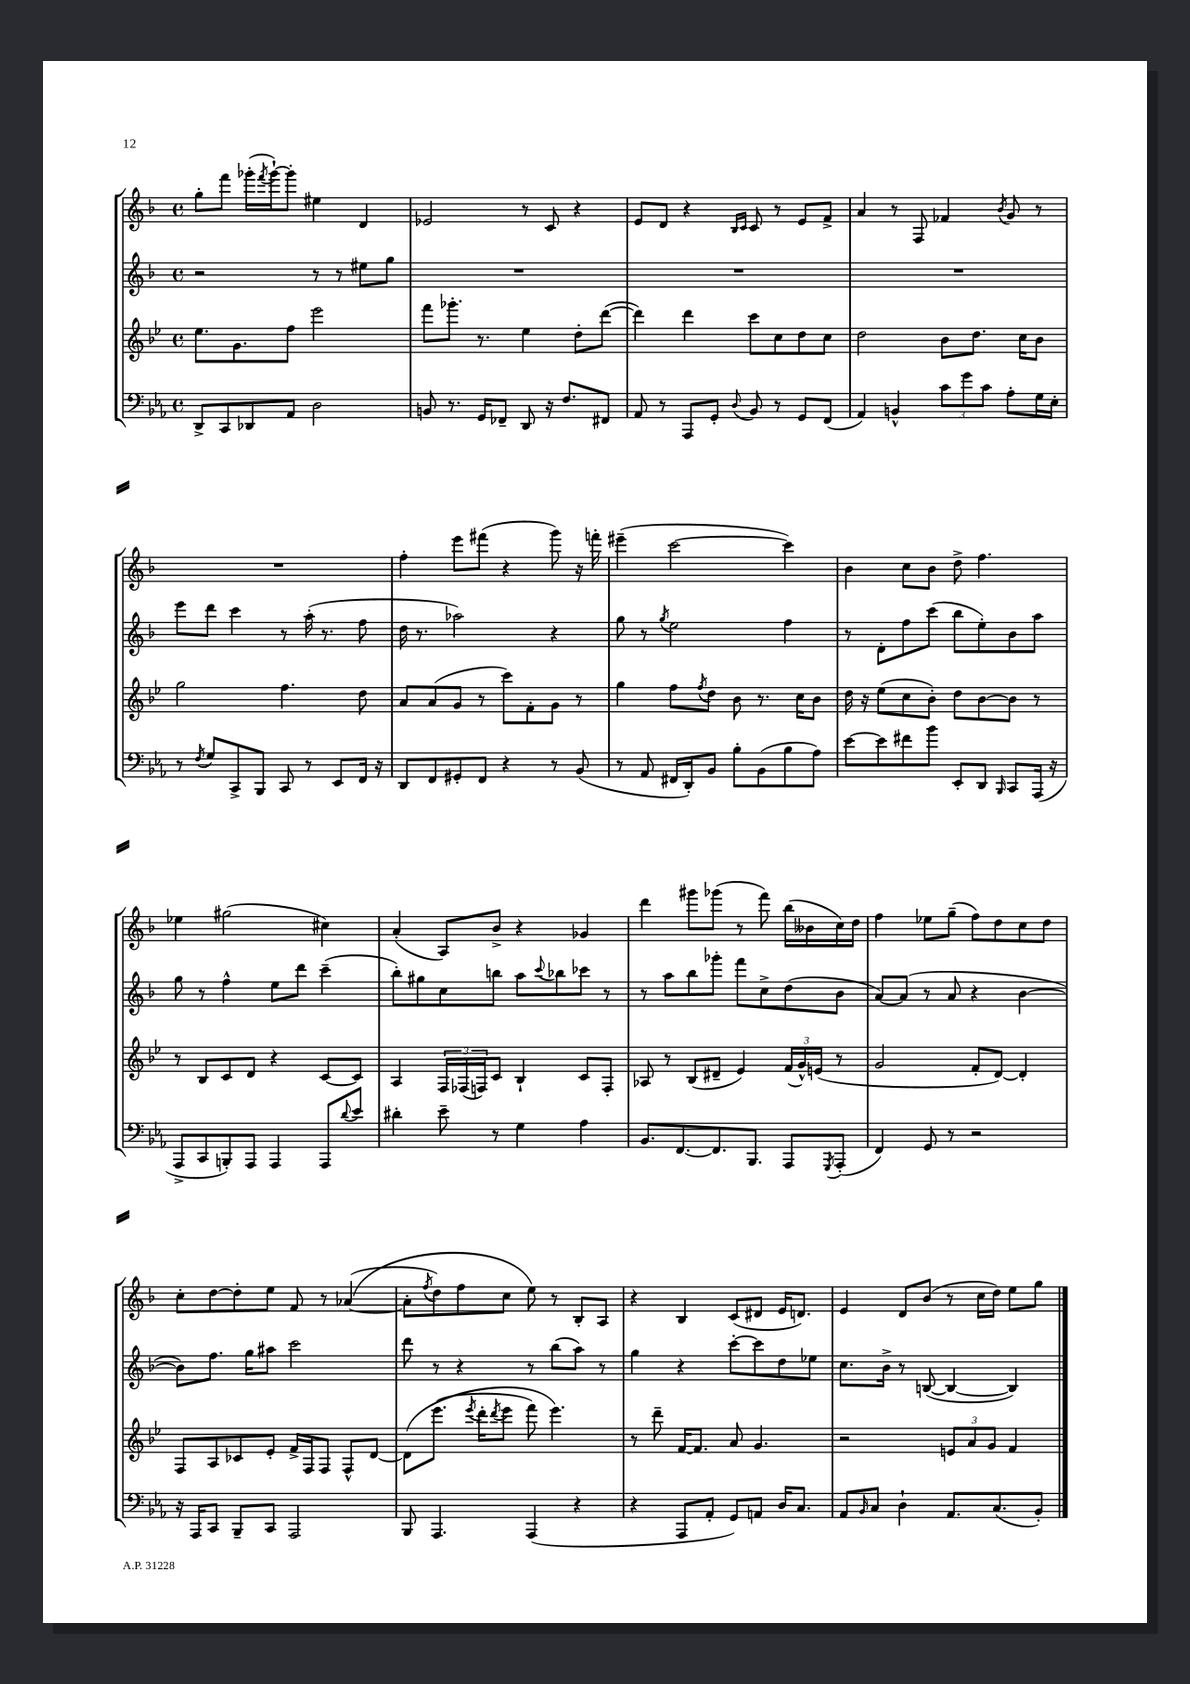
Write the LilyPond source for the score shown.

<<
\new StaffGroup <<
\new Staff = "s0" {
    \clef treble \key f \major \defaultTimeSignature \time 4/4
    g''8-. f'''8 ges'''16-.( \acciaccatura { f'''8 } ges'''16~-!) ges'''8-. eis''4 d'4 |
    ees'2 r8 c'8 r4 |
    e'8 d'8 r4 \grace { bes16 c'16 } c'8 r8 e'8 f'8-> |
    a'4 r8 f8 fes'4 \acciaccatura { bes'8 } g'8 r8 |
    R1 |
    f''4-. e'''8 fis'''8( r4 g'''8) r16 f'''16-. |
    eis'''4--( c'''2~ c'''4) |
    bes'4 c''8 bes'8 d''8-> f''4. |
    ees''4 gis''2( cis''4) |
    a'4-.( a8) bes'8-> r4 ges'4 |
    d'''4 gis'''8 ges'''8( r8 f'''8) bes''16( beses'16 c''16) d''16 |
    f''4 ees''8 g''8--( f''8) d''8 c''8 d''8 |
    c''8-. d''8~ d''8-. e''8 f'8 r8 aes'4~(\( |
    aes'8-. \acciaccatura { f''8 } d''8) f''8 c''8 e''8\) r8 bes8-. a8 |
    r4 bes4 c'8( dis'8 e'16 d'8.) |
    e'4 d'8 bes'8( r8 c''16 d''16) e''8 g''8 \bar "|." |
}
\new Staff = "s1" {
    \clef treble \key f \major \defaultTimeSignature \time 4/4
    r2 r8 r8 eis''8 g''8 |
    R1 |
    R1 |
    R1 |
    e'''8 d'''8 c'''4 r8 a''16-.( r8. f''8 |
    d''16 r8. aes''2) r4 |
    g''8 r8 \acciaccatura { g''8 } e''2 f''4 |
    r8 d'8-. f''8 c'''8( bes''8 e''8-.) bes'8 a''8 |
    g''8 r8 f''4-^ e''8 d'''8 c'''4--( |
    bes''8-.) gis''8 c''8 b''8 a''8 \appoggiatura { c'''8 } bes''8 ces'''8 r8 |
    r8 a''8 bes''8 ges'''8-. f'''8 c''8-> d''8( bes'8 |
    a'8~) a'8( r8 a'8 r4 bes'4~ |
    bes'8) f''8. g''16 ais''8 c'''2 |
    d'''8 r8 r4 r8 bes''8( a''8) r8 |
    g''4 r4 c'''8~-. c'''8 d''8 ees''8 |
    c''8. bes'16-> r8 b8~( b4~ b4) \bar "|." |
}
\new Staff = "s2" {
    \clef treble \key bes \major \defaultTimeSignature \time 4/4
    ees''8. g'8. f''8 ees'''2 |
    f'''8 ges'''8.-. r8. ees''4 d''8-. d'''8~( |
    d'''4) d'''4 c'''8 c''8 d''8 c''8 |
    d''2 bes'8 d''8. c''16 bes'8 |
    g''2 f''4. d''8 |
    a'8 a'8( g'8 r8 c'''8) f'8-. g'8 r8 |
    g''4 f''8 \acciaccatura { f''8 } d''8 bes'8 r8. c''16 bes'8 |
    d''16 r16 ees''8( c''8 bes'8-.) d''8 bes'8~ bes'8 r8 |
    r8 bes8 c'8 d'8 r4 c'8~ c'8 |
    a4 \tuplet 3/2 { f16 fes16( f16) } c'8 bes4-! c'8 f8-. |
    aes8 r8 bes8( dis'8-- ees'4) \tuplet 3/2 { f'16( g'16-^) e'16( } r8 |
    g'2 f'8-. d'8~) d'4-. |
    f8 a8 ces'8 ees'8-. f'16-> f16 f8 f8-^ d'8~ |
    d'8\( ees'''8.( \acciaccatura { ees'''8 } d'''16-. \acciaccatura { d'''8 } ees'''8 f'''8) ees'''4.\) |
    r8 d'''8-- f'16~ f'8. a'8 g'4. |
    r2 \tuplet 3/2 { e'8 a'8 g'8 } f'4 \bar "|." |
}
\new Staff = "s3" {
    \clef bass \key ees \major \defaultTimeSignature \time 4/4
    d,8-> c,8 des,8 aes,8 d2 |
    b,8 r8. g,16 fes,8-- d,8 r16 f8. fis,8 |
    aes,8 r8 aes,,8 g,8-. \appoggiatura { d8 } bes,8 r8 g,8 f,8( |
    aes,4) b,4-^ \tuplet 3/2 { c'8 g'8 c'8 } aes8-. g16 ees16-. |
    r8 \acciaccatura { f8 } g8 c,8-> bes,,8 c,8 r8 ees,8 f,16 r16 |
    d,8 f,8 gis,8-. f,8 r4 r8 bes,8( |
    r8 aes,8 fis,16 d,16-.) bes,8 bes8-. bes,8( bes8 aes8) |
    ees'8~ ees'8 fis'8 bes'8 ees,8-. d,8 \grace { bes,,16 } c,8 aes,,16( r16 |
    aes,,8-> c,8 b,,8-.) aes,,8 aes,,4 aes,,8 \appoggiatura { d'8 } ees'8 |
    dis'4-. ees'8-- r8 g4 aes4 |
    bes,8. f,8.~ f,8. bes,,8. aes,,8 \acciaccatura { g,,8 } aes,,8-.( |
    f,4) g,8 r8 r2 |
    r16 aes,,16 c,8 bes,,8-- c,8 aes,,2 |
    bes,,8 aes,,4. aes,,4( r4 |
    r4 aes,,8 aes,8-. g,8) a,8 d16 c8. |
    aes,8 \grace { bes,16 } c8 d4-! aes,8. c8.( bes,8-.) \bar "|." |
}
>>
>>
